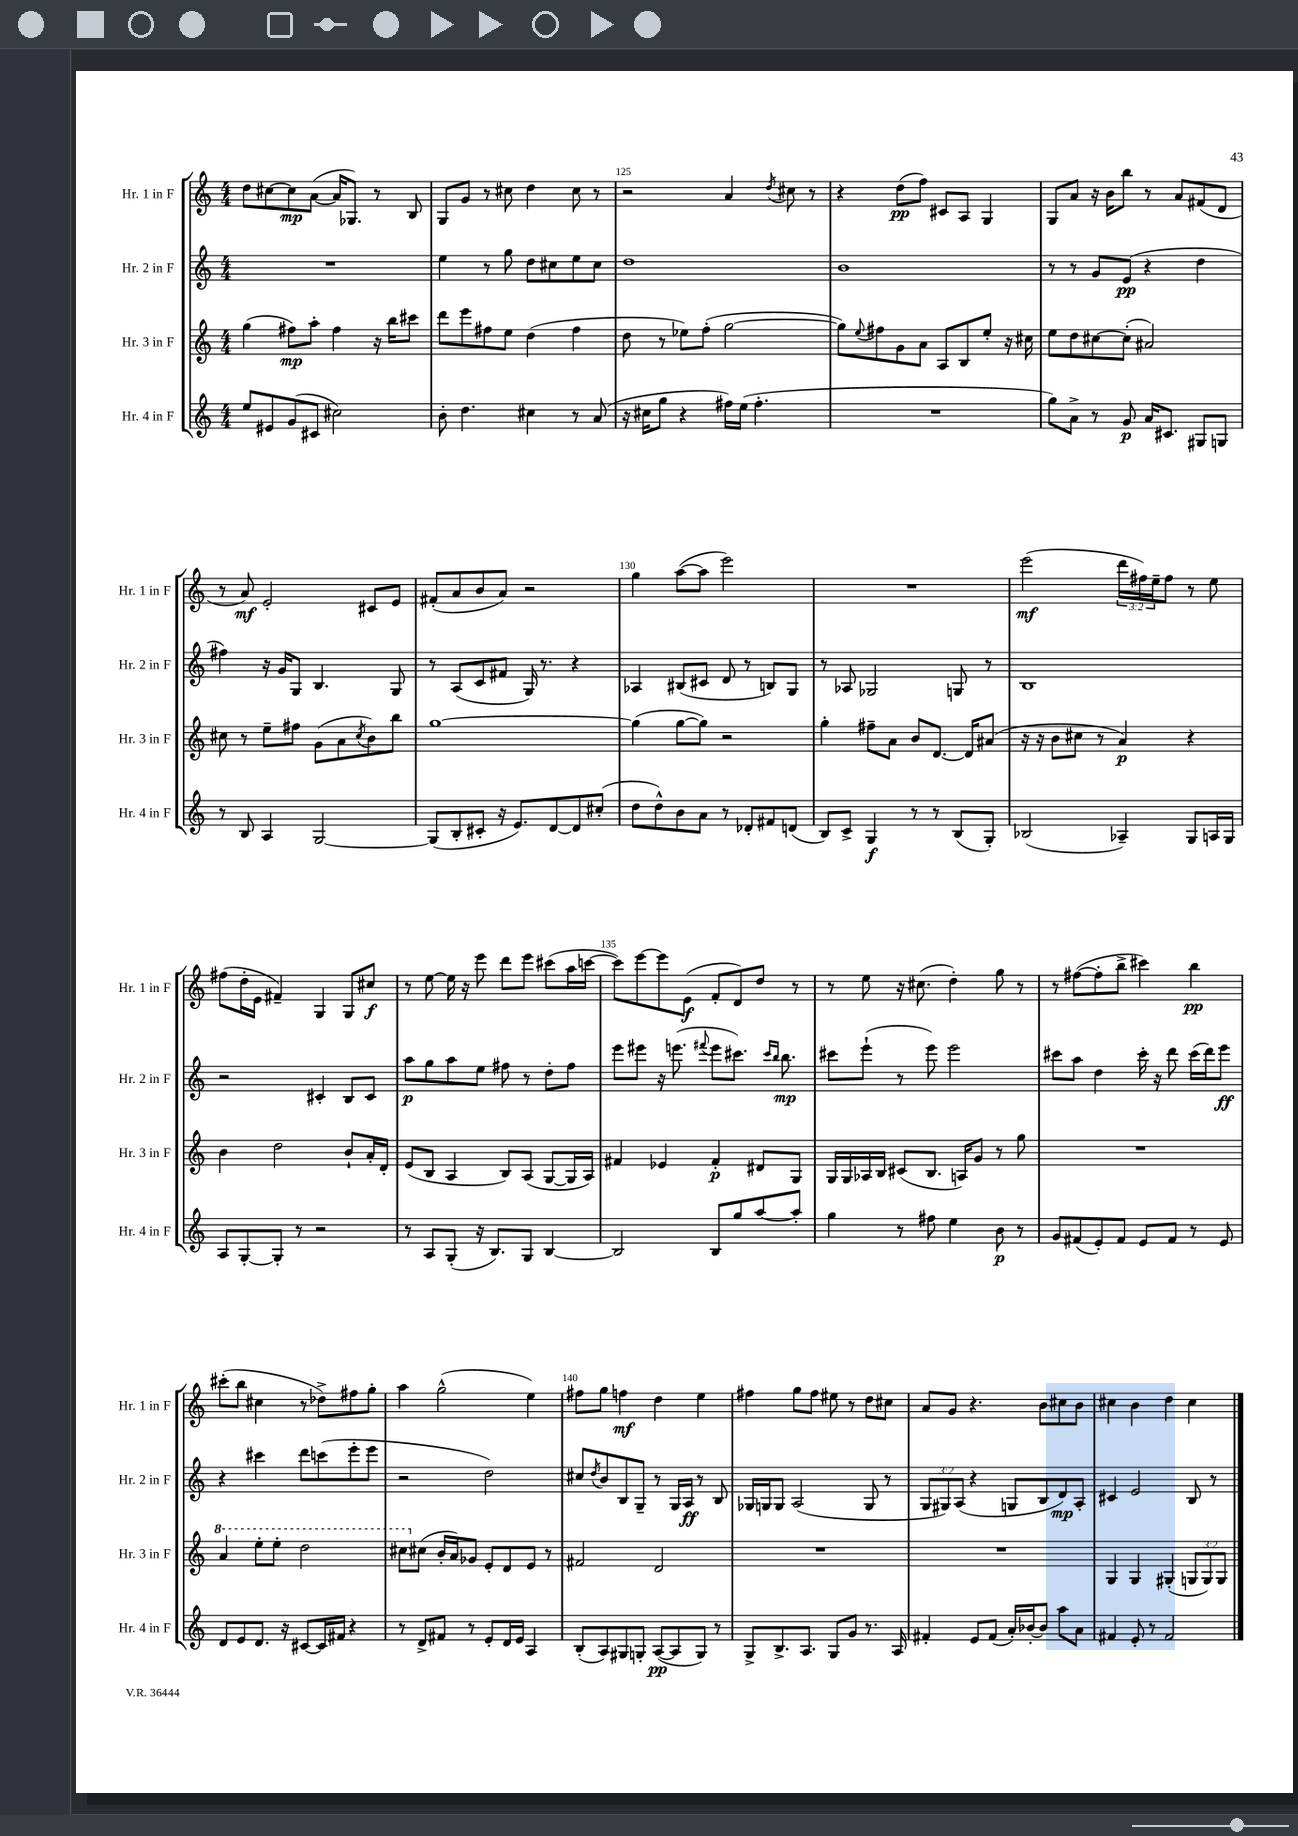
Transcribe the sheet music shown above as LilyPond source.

<<
\new StaffGroup <<
\new Staff = "s0" \with { instrumentName = "Hr. 1 in F" shortInstrumentName = "Hr. 1 in F" } {
    \clef treble \key c \major \numericTimeSignature \time 4/4 \override Staff.TupletNumber.text = #tuplet-number::calc-fraction-text
    d''8 cis''8~ cis''8\mp a'8~( a'16 ges8.) r8 b8 |
    g8 g'8 r8 cis''8 d''4 cis''8 r8 |
    r2 a'4 \acciaccatura { d''8 } cis''8 r8 |
    r4 d''8\pp( f''8) cis'8 a8 g4 |
    g8 a'8 r16 b'16 b''8 r8 a'8 fis'8( d'8 |
    r8 a'8\mf) e'2-. cis'8 e'8 |
    fis'8-.( a'8 b'8 a'8) r2 |
    g''4 a''8~( a''8 e'''2) |
    R1 |
    e'''2\mf( \tuplet 3/2 { d'''16 fis''16) e''16-- } fis''8 r8 e''8 |
    fis''8( d''16-. e'16 fis'4--) g4 g8 cis''8\f |
    r8 e''8~ e''16 r16 e'''8 d'''8 e'''8 cis'''8( a''16 c'''16~ |
    c'''8) e'''8~ e'''8 e'8\f( f'8-. d'8) d''8 r8 |
    r8 e''8 r16 cis''8.( d''4-.) g''8 r8 |
    r8 fis''8~( fis''8-. b''8-> cis'''4) b''4\pp |
    cis'''8-.( b''8 cis''4 r8 des''8->) fis''8 g''8-. |
    a''4 g''2-^( e''4) |
    fis''8 g''8 f''4\mf d''4 e''4 |
    fis''4 g''8 fis''8 eis''8 r8 d''8 cis''8 |
    a'8 g'8 r4. b'8 cis''8 b'8 |
    cis''4 b'4 d''4 cis''4 \bar "|." |
}
\new Staff = "s1" \with { instrumentName = "Hr. 2 in F" shortInstrumentName = "Hr. 2 in F" } {
    \clef treble \key c \major \numericTimeSignature \time 4/4 \override Staff.TupletNumber.text = #tuplet-number::calc-fraction-text
    R1 |
    e''4 r8 g''8 d''8 cis''8 e''8 cis''8 |
    d''1 |
    b'1 |
    r8 r8 g'8 e'8\pp( r4 d''4 |
    fis''4) r16 g'16 g8 b4. g8 |
    r8 a8( c'8 fis'8 g16) r8. r4 |
    aes4 bis8( cis'8 d'8 r8 b8) g8 |
    r8 aes8 ges2 g8 r8 |
    b1 |
    r2 cis'4-. b8 cis'8 |
    a''8\p g''8 a''8 e''8 fis''8 r8 d''8-. fis''8 |
    e'''8 eis'''8 r16 e'''8.( \appoggiatura { fis'''8 } e'''8 cis'''8.) \grace { cis'''16 b''16 } b''8.\mp |
    cis'''8 e'''8-!( r8 e'''8) e'''2 |
    cis'''8 a''8 d''4 cis'''16-. r16 d'''8 cis'''16( d'''16) e'''8\ff |
    r4 cis'''4 d'''8 c'''8( e'''8-. e'''8 |
    r2 d''2) |
    cis''8 \acciaccatura { d''8 } b'8 b8 g8-- r8 g16 a16\ff r8 b8 |
    ges16 g16 g8 a2( g8 r8 |
    \tuplet 3/2 { g8 gis8) a8( } r4 g8 b8 d'8\mp) a8-. |
    cis'4 e'2 b8 r8 \bar "|." |
}
\new Staff = "s2" \with { instrumentName = "Hr. 3 in F" shortInstrumentName = "Hr. 3 in F" } {
    \clef treble \key c \major \numericTimeSignature \time 4/4 \override Staff.TupletNumber.text = #tuplet-number::calc-fraction-text
    g''4( fis''8\mp) a''8-. fis''4 r16 b''16 cis'''8 |
    d'''8 e'''8 fis''8 e''8 d''4( fis''4 |
    d''8 r8 ees''8) f''8-.( g''2~ |
    g''8) \appoggiatura { e''8 } fis''8 g'8 a'8 a8 b8 e''8-. r16 cis''16 |
    e''8 d''8 cis''8~ cis''8-.( ais'2) |
    cis''8 r8 e''8-- fis''8 g'8( a'8 \acciaccatura { cis''8 } b'8) b''8 |
    g''1~ |
    g''4( g''8~ g''8) r2 |
    g''4-. fis''8-- a'8 b'8 d'8.~ d'16 ais'8( |
    r16 r16 b'8 cis''8 r8 a'4\p) r4 |
    b'4 d''2 b'8-! a'16-. d'16-. |
    e'8( b8 a4 b8) a8( g8~ g16 a16) |
    fis'4 ees'4 fis'4-.\p dis'8 g8 |
    g16 g16 aes16 b16 cis'8( b8. a16) g'8 r8 g''8 |
    R1 |
    \ottava #1 a''4 e'''8-. e'''8-. d'''2 |
    cis'''8 \ottava #0 cis''8( b'16-. a'16) ges'8 e'8-. d'8 e'8 r8 |
    fis'2 d'2 |
    R1 |
    R1 |
    g4 g4 gis4-.( \tuplet 3/2 { g8 g8) g8 } \bar "|." |
}
\new Staff = "s3" \with { instrumentName = "Hr. 4 in F" shortInstrumentName = "Hr. 4 in F" } {
    \clef treble \key c \major \numericTimeSignature \time 4/4
    e''8 eis'8 g'8( cis'8 cis''2) |
    b'8-. d''4. cis''4 r8 a'8( |
    r16 cis''16 g''8 r4 fis''16) e''16( fis''4.-. |
    R1 |
    g''8) a'8-> r8 g'8\p a'16 cis'8. gis8 g8 |
    r8 b8 a4 g2~ |
    g8( b8-. cis'8-. r16 e'8.) d'8~ d'8 cis''8-.( |
    d''8 d''8-^) b'8 a'8 r8 des'8-. fis'8 d'8( |
    b8) c'8-> g4\f r8 r8 b8( g8-.) |
    bes2( aes4--) g8 a16 g16 |
    a8 g8~-. g8-. r8 r2 |
    r8 a8 g8-.( r16 b8.) g8 b4~ |
    b2 b8 g''8 a''8~ a''8-. |
    g''4 r8 fis''8 e''4 b'8\p r8 |
    g'8 fis'8( e'8-.) fis'8 e'8 fis'8 r8 e'8 |
    d'8 e'8 d'8. r16 cis'8~ cis'16 fis'16 r4 |
    r8 d'8-> fis'8 r8 e'8-. d'16 e'16 a4 |
    b8-.( a8) gis8 g8-. a8~\pp( a8 g8) r8 |
    g8-> b8.-> a8. g8 g'8 r8. a16 |
    fis'4-. e'8 fis'8( a'16-.) bes'16~-. bes'8 a''8 a'8 |
    fis'4 e'8-. r8 fis'2 \bar "|." |
}
>>
>>
\layout { \context { \Score currentBarNumber = #123 \override BarNumber.break-visibility = ##(#f #t #t) barNumberVisibility = #(every-nth-bar-number-visible 5) } }
